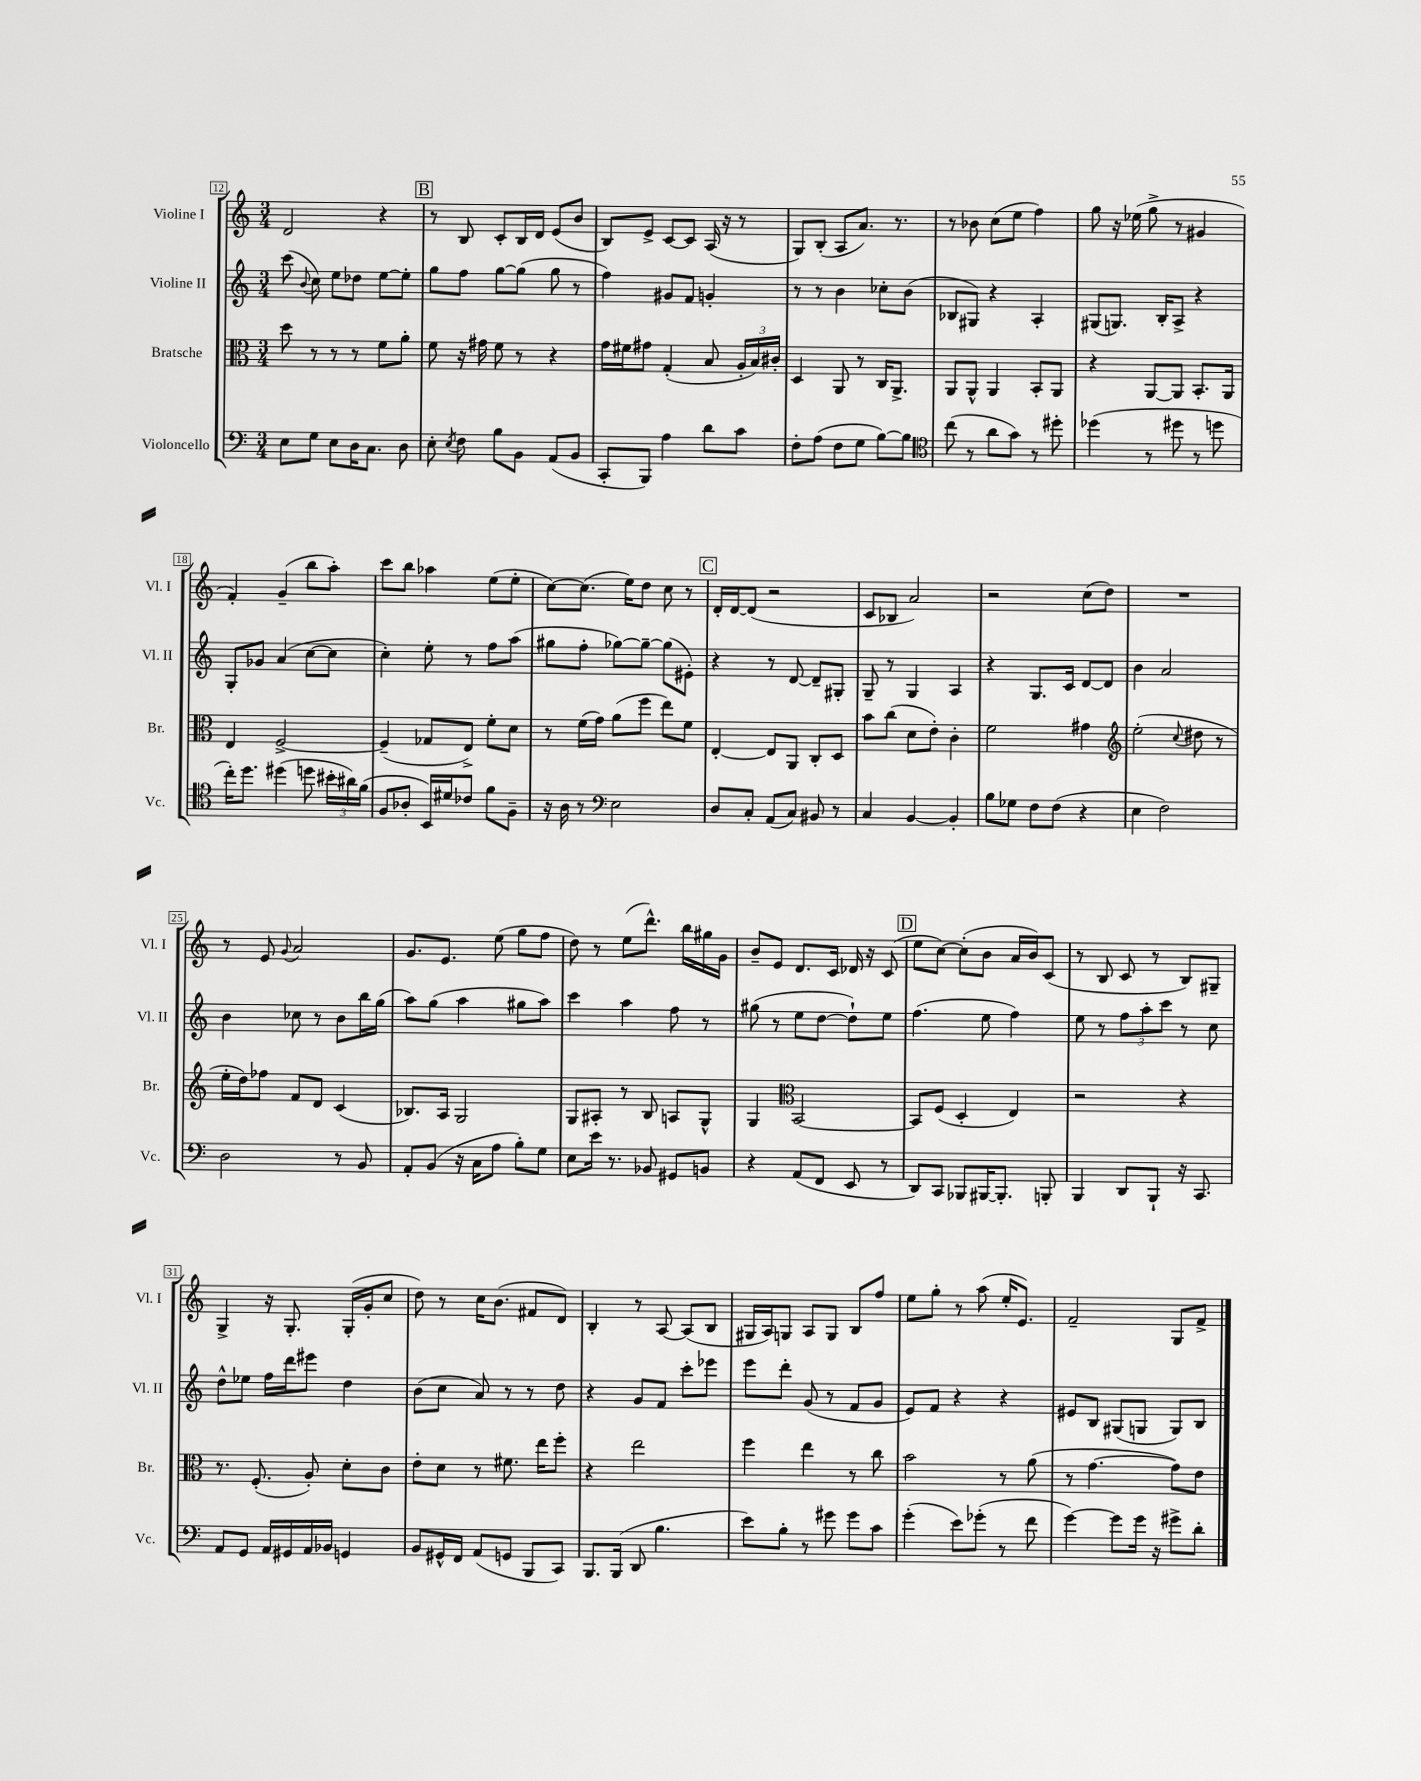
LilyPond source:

<<
\new StaffGroup <<
\new Staff = "s0" \with { instrumentName = "Violine I" shortInstrumentName = "Vl. I" } {
    \clef treble \key c \major \numericTimeSignature \time 3/4
    \autoBeamOff d'2 r4 |
    \mark \markup { \box "B" } r8 b8 c'8[-. b16 d'16] e'8[( b'8] |
    b8[) e'8]-> c'8[~ c'8] a16( r16 r8 |
    g8[) b8]-.( a8[ a'8.]) r8. |
    r8 bes'8 c''8[( e''8] f''4) |
    g''8 r16 ees''16( g''8-> r8 gis'4 |
    f'4-.) g'4--( b''8[ a''8]-.) |
    c'''8[ b''8] aes''4 e''8[( e''8]-. |
    c''8[~) c''8.]( e''16[) d''8] c''8 r8 |
    \mark \markup { \box "C" } d'16[-. d'16~ d'8]( r2 |
    c'8[ bes8] a'2) |
    r2 c''8[( d''8]) |
    R2. |
    r8 e'8 \appoggiatura { g'8 } a'2 |
    g'8.[ e'8.] e''8( g''8[ f''8] |
    d''8) r8 e''8[( d'''8.]-^) b''16[ gis''16 g'16] |
    b'8[-- e'8] d'8.[ c'16] des'16 r16 c'8( |
    \mark \markup { \box "D" } e''8[ c''8]~) c''8[-.( b'8] a'16[ b'16) c'8]( |
    r8 b8 c'8 r8 b8[) gis8]-- |
    g4-> r16 g8.-. g16[-.( g'16-. c''8] |
    d''8) r8 c''16[ b'8.]( fis'8[ d'8]) |
    b4-. r8 a8~ a8[( b8] |
    gis16[ a16) g8] a8[ g8] b8[ f''8] |
    e''8[ g''8]-. r8 a''8( e''16[-. e'8.]) |
    f'2-- g8[ f'8]-> \bar "|." |
}
\new Staff = "s1" \with { instrumentName = "Violine II" shortInstrumentName = "Vl. II" } {
    \clef treble \key c \major \numericTimeSignature \time 3/4
    \autoBeamOff c'''8( \appoggiatura { b'8 } c''8) e''8[ des''8] e''8[~ e''8]-. |
    \mark \markup { \box "B" } g''8[ f''8] g''8[~ g''8]( g''8 r8 |
    f''4) gis'8[ f'8] g'4-. |
    r8 r8 b'4 ces''8[-. b'8]( |
    bes8[ gis8]) r4 a4-. |
    gis8[( g8.]) b16[-. a8]-> r4 |
    g8[-. ges'8] a'4( c''8[~ c''8] |
    c''4-.) e''8-. r8 f''8[ a''8]( |
    gis''8[ f''8]-. ges''8[~) ges''8]~-- ges''8[( eis'8]-.) |
    \mark \markup { \box "C" } r4 r8 d'8~ d'8[-- gis8]-. |
    g8-- r8 g4 a4 |
    r4 g8.[ c'16] d'8[~ d'8] |
    b'4 a'2 |
    b'4 ces''8 r8 b'8[ b''16 g''16]( |
    a''8[) g''8]( a''4 gis''8[ a''8]) |
    c'''4 a''4 f''8 r8 |
    gis''8( r8 e''8[ d''8]~ d''8[-!) e''8] |
    \mark \markup { \box "D" } f''4.( e''8 f''4) |
    e''8 r8 \tuplet 3/2 { f''8[ a''8-. c'''8] } r8 c''8 |
    d''8[-^ ees''8] f''16[ d'''16 eis'''8] d''4 |
    b'8[( c''8] a'8) r8 r8 d''8 |
    r4 g'8[ f'8] c'''8[-. ees'''8] |
    e'''8[ d'''8]-. g'8( r8 f'8[ g'8] |
    e'8[) f'8] r4 r4 |
    eis'8[ b8] gis8[( g8] g8[) b8] \bar "|." |
}
\new Staff = "s2" \with { instrumentName = "Bratsche" shortInstrumentName = "Br." } {
    \clef alto \key c \major \numericTimeSignature \time 3/4
    \autoBeamOff d''8 r8 r8 r8 f'8[ a'8]-. |
    \mark \markup { \box "B" } f'8 r16 gis'16 f'8 r8 r4 |
    g'16[ fis'16 gis'8] g4-.( b8 \tuplet 3/2 { a16[-. b16) cis'16]-. } |
    d4 a,8 r8 c16[ a,8.]-> |
    a,8[ a,8]-^ a,4 b,8[-. a,8] |
    r4 a,8[~ a,8] b,8.[-. a,16] |
    e4 f2~-> |
    f4--( ges8[ e8]->) f'8[-. d'8] |
    r8 f'16[( g'16]) a'8[( f''8] e''8[) f'8] |
    \mark \markup { \box "C" } e4~-. e8[ a,8] c8[-. d8] |
    b'8[ c''8]( d'8[ e'8]-.) c'4-. |
    f'2 gis'4 |
    \clef treble e''2-.( \appoggiatura { c''8 } dis''8 r8 |
    e''16[-. d''16) fes''8] f'8[ d'8] c'4( |
    bes8.[) a16] g2 |
    g8[ ais8]-. r8 b8 a8[ g8]-^ |
    g4 \clef alto b,2~ |
    \mark \markup { \box "D" } b,8[ f8]( d4-. e4) |
    r2 r4 |
    r8. f8.-.( a8-.) d'8[-. c'8] |
    e'8[-. d'8] r8 fis'8. e''16[ f''8]-. |
    r4 e''2 |
    f''4 e''4 r8 c''8 |
    b'2 r8 a'8( |
    r8 g'4.~ g'8[) e'8] \bar "|." |
}
\new Staff = "s3" \with { instrumentName = "Violoncello" shortInstrumentName = "Vc." } {
    \clef bass \key c \major \numericTimeSignature \time 3/4
    \autoBeamOff e8[ g8] e8[ d16 c8.] d8 |
    \mark \markup { \box "B" } e8-. \acciaccatura { e8 } f8 b8[ b,8] a,8[( b,8] |
    c,8[-. b,,8]) a4 d'8[ c'8] |
    f8[-. a8]( f8[ g8] b8[~) b8] |
    \clef tenor c''8( r8 a'8[ g'8]) r8 dis''8-. |
    des''4( r8 dis''8 r8 d''8 |
    c''16[-.) d''8.] dis''4( d''8 \tuplet 3/2 { bis'16[-. ais'16) f'16]( } |
    f8[ aes8]-. b,16[) dis'16 ces'8] f'8[ f8]-- |
    r16 a16 r8 \clef bass e2 |
    \mark \markup { \box "C" } d8[ c8]-. a,8[( c8]) bis,8 r8 |
    c4 b,4~ b,4-. |
    b8[ ges8] f8[ f8]( r4 |
    e4 f2) |
    d2 r8 b,8 |
    a,8[-. b,8]( r16 c16[ a8] b8[-.) g8] |
    e8[ e'16] r8. bes,8 gis,8[ b,8] |
    r4 a,8[( f,8] e,8 r8 |
    \mark \markup { \box "D" } d,8[) c,8] bes,,8[ bis,,16~ bis,,8.]-. b,,8-. |
    b,,4 d,8[ b,,8]-! r16 c,8. |
    a,8[ g,8] a,16[ gis,16 a,16 bes,16] g,4 |
    b,8[ gis,16-^ f,16] a,8[( g,8] b,,8[ c,8]) |
    b,,8.[ b,,16]( d,8 b4. |
    e'8[) b8]-. r8 gis'8 gis'8[ c'8] |
    g'4-.( e'8[) ges'8]-.( r8 f'8 |
    g'4~) g'8[ g'16] r16 gis'8[-> d'8]-. \bar "|." |
}
>>
>>
\layout { \context { \Score currentBarNumber = #12 \override BarNumber.stencil = #(make-stencil-boxer 0.1 0.3 ly:text-interface::print) } }
